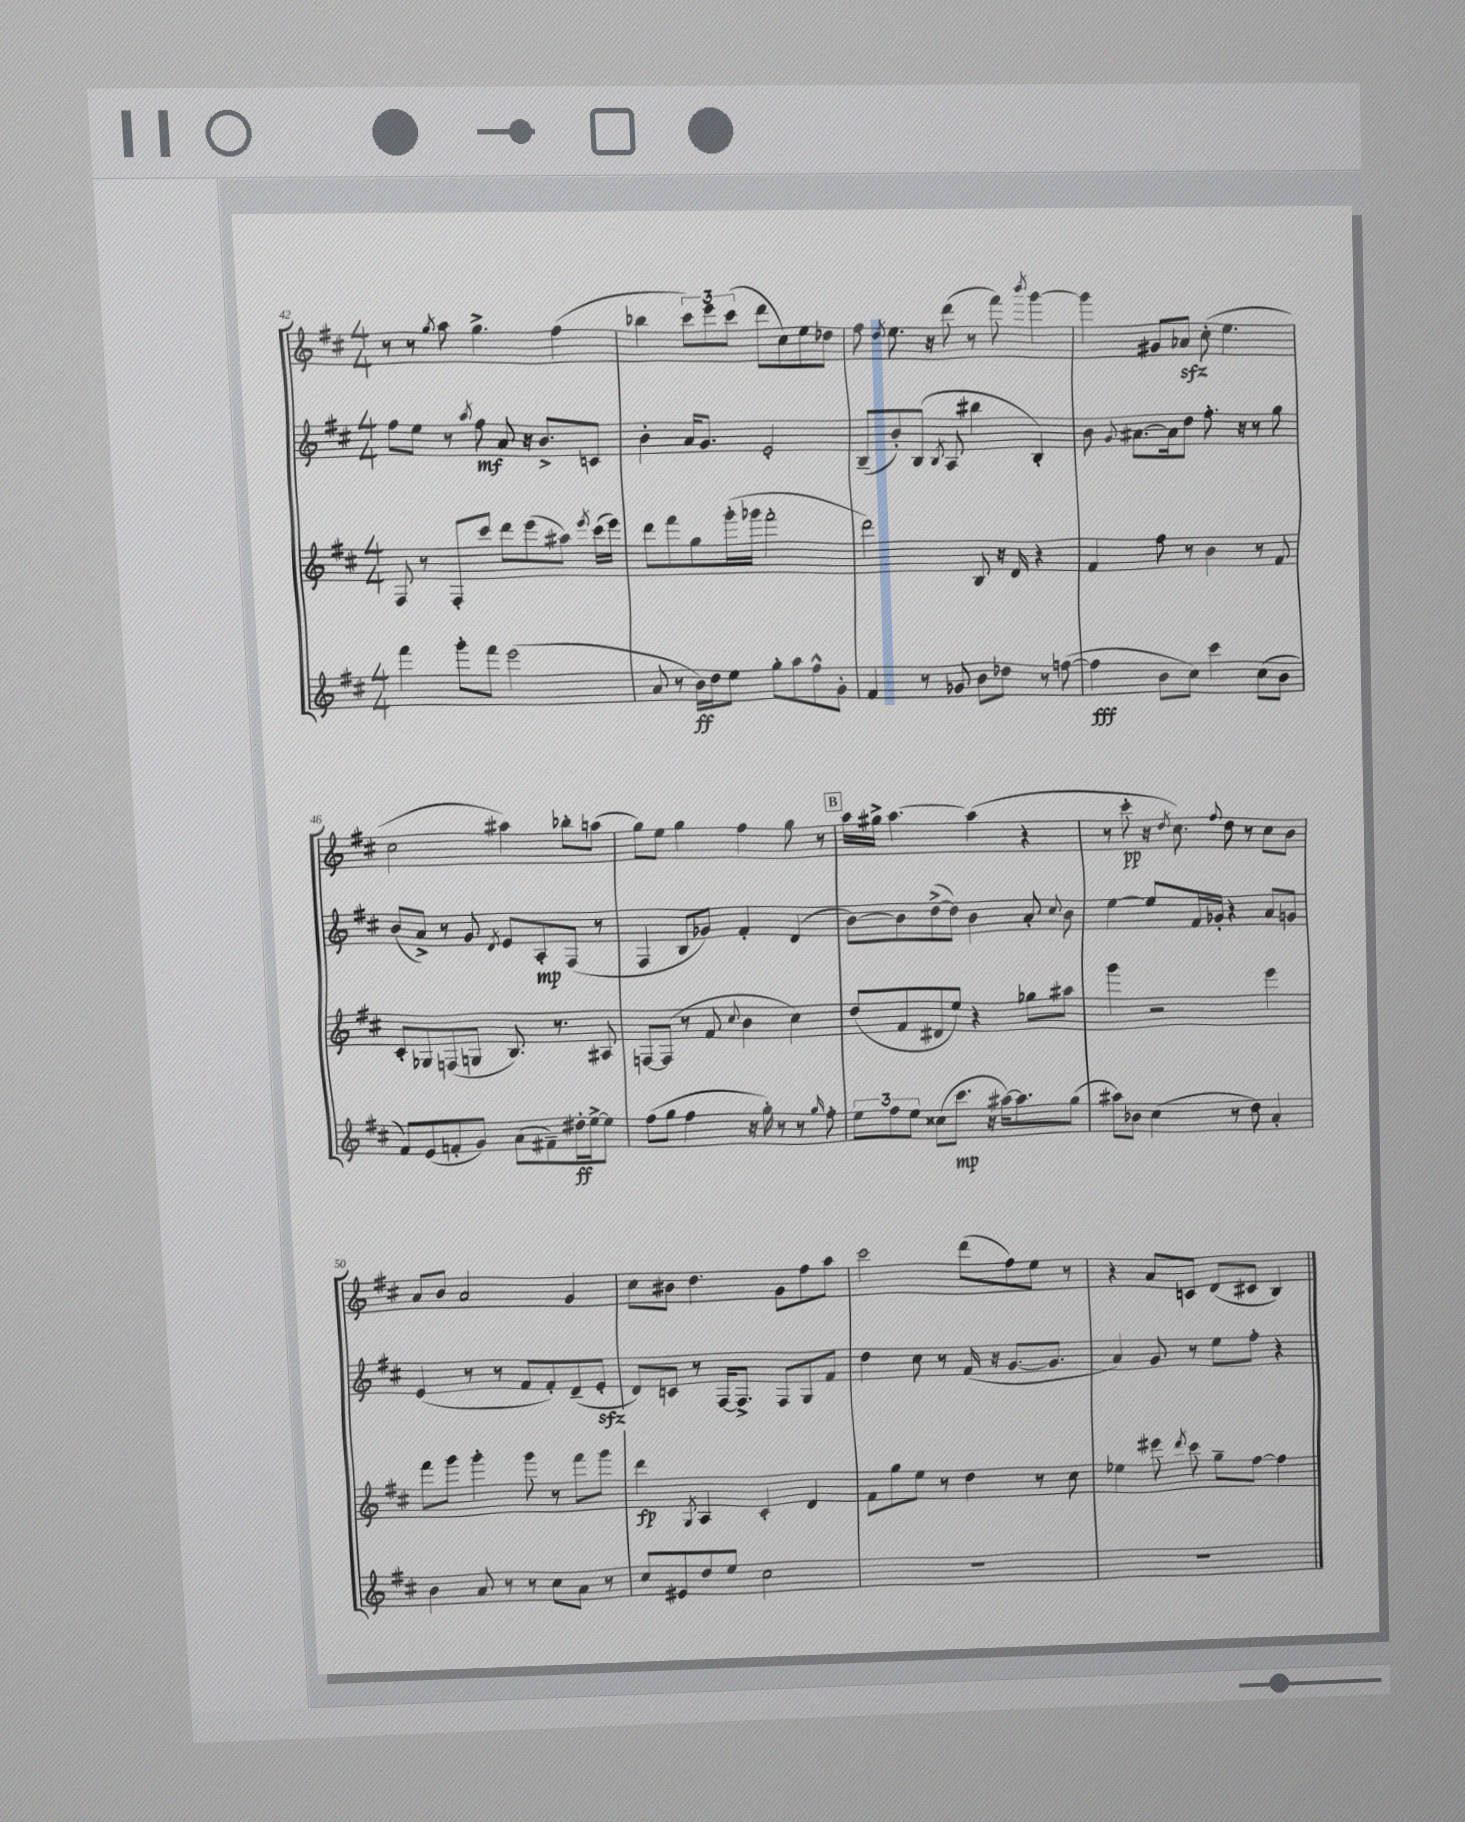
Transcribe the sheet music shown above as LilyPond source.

<<
\new StaffGroup <<
\new Staff = "s0" {
    \clef treble \key d \major \numericTimeSignature \time 4/4
    \autoBeamOff r8 r8 \acciaccatura { g''8 } a''8 g''4.-> fis''4( |
    bes''4 \tuplet 3/2 { cis'''8[) e'''8 cis'''8]( } d'''8[ cis''8) e''8 des''8] |
    fis''8 \acciaccatura { d''8 } e''8. r16 d'''8( r8 fis'''8) \acciaccatura { b'''8 } g'''4~ |
    g'''4 gis'8[ aes'8]\sfz cis''8-.( e''4. |
    cis''2 ais''4) bes''8[-. a''8]( |
    g''8[) e''8] g''4 fis''4 g''8 r8 |
    \mark \markup { \box "B" } a''16[ gis''16]-> a''4.~ a''4( r4 |
    r8 cis'''8-.\pp r16 \acciaccatura { d''8 } cis''8.) \appoggiatura { fis''8 } d''8 r8 cis''8[ b'8] |
    a'8[ b'8] a'2 g'4 |
    cis''8[ bis'8] d''4. g'8[ fis''8 a''8] |
    cis'''2 d'''8[( fis''8) e''8] r8 |
    r4 a'8[ c'8] d'8[( cis'8] b4) \bar "|." |
}
\new Staff = "s1" {
    \clef treble \key d \major \numericTimeSignature \time 4/4
    \autoBeamOff fis''8[ e''8] r8 \acciaccatura { a''8 } fis''8\mf a'8 r16 b'8.[-> c'8] |
    b'4-. a'16[ g'8.] e'2-. |
    b8[--( b'8-.) b8]( \acciaccatura { b8 } a8 bis''4 b4-.) |
    b'8 \appoggiatura { g'8 } ais'8.[~ ais'16 d''8] fis''8.-. r16 r8 g''8 |
    b'8[( a'8]->) r8 g'8 \acciaccatura { d'8 } e'8[ a8-.\mp fis8]( r8 |
    fis4 b8[ ges'8]) fis'4-. d'4( |
    \mark \markup { \box "B" } b'8[~) b'8 d''8~->( d''8]) b'4 a'8-. \appoggiatura { cis''8 } b'8 |
    e''4~ e''8[ fis'16 ges'16]-. r4 a'8[ g'8] |
    e'4( r8 r8 fis'8[ fis'8-.) d'8--( e'8]-.\sfz |
    d'8[) c'8] r8 fis16[~ fis8.]-> fis8[ g8 fis'8] |
    d''4 cis''8 r8 fis'16( r16 g'8.[~ g'8.] |
    a'4) g'8 r8 e''8[ fis''8]-. r4 \bar "|." |
}
\new Staff = "s2" {
    \clef treble \key d \major \numericTimeSignature \time 4/4
    \autoBeamOff fis8 r8 fis8[-. cis'''8] d'''8[ e'''8( ais''8]) \acciaccatura { e'''8 } cis'''16[( e'''16]) |
    d'''8[ fis'''8 g''8 g'''16-.( ges'''16] fis'''2-. |
    d'''2) b8 r16 d'16 r4 |
    fis'4 fis''8 r8 b'4 r8 fis'8 |
    cis'8[-. ges8 f8( g8] b8.) r8. ais8 |
    f8[~ f8]( r8 fis'8 \appoggiatura { cis''8 } b'4 cis''4) |
    \mark \markup { \box "B" } d''8[( fis'8 dis'8 e''8]) r4 ges''8[ ais''8] |
    g'''4 r2 e'''4 |
    fis'''8[ g'''8] g'''4-. g'''8 r8 fis'''8[ g'''8] |
    d'''4\fp \acciaccatura { g8 } a4 cis'4-. d'4 |
    fis'8[ g''8 e''8] r8 d''4 r8 cis''8 |
    ees''4 eis'''8 \acciaccatura { d'''8 } cis'''8 g''8[-- fis''8]~ fis''4 \bar "|." |
}
\new Staff = "s3" {
    \clef treble \key d \major \numericTimeSignature \time 4/4
    \autoBeamOff fis'''4 g'''8[-. fis'''8] e'''2( |
    a'8 r8 b'16[\ff) d''16 e''8] g''8[-. a''8 fis''8-^ g'8]-. |
    fis'4 r8 ges'8 b'8[ des''8] r8 f''8~( |
    f''4\fff b'8[ cis''8]) cis'''4 cis''8[( b'8] |
    fis'8[) e'8( f'8-. g'8]) a'8[( fis'8--) dis''16-.\ff e''16~-> e''8] |
    fis''8[( g''8] fis''4 r16 g''16-.) r8 r8 \grace { g''16 } fis''8-. |
    \mark \markup { \box "B" } \tuplet 3/2 { e''8[ fis''8 e''8] } cisis''8[( cis'''8.]\mp r16 ais''16[~) ais''8. g''8]( |
    ais''8[) bes'8] cis''4( r8 d''8) a'4-. |
    b'4 a'8 r8 r8 cis''8[ a'8] r8 |
    cis''8[ eis'8 d''8 e''8] cis''2 |
    R1 |
    R1 \bar "|." |
}
>>
>>
\layout { \context { \Score currentBarNumber = #42 } }
